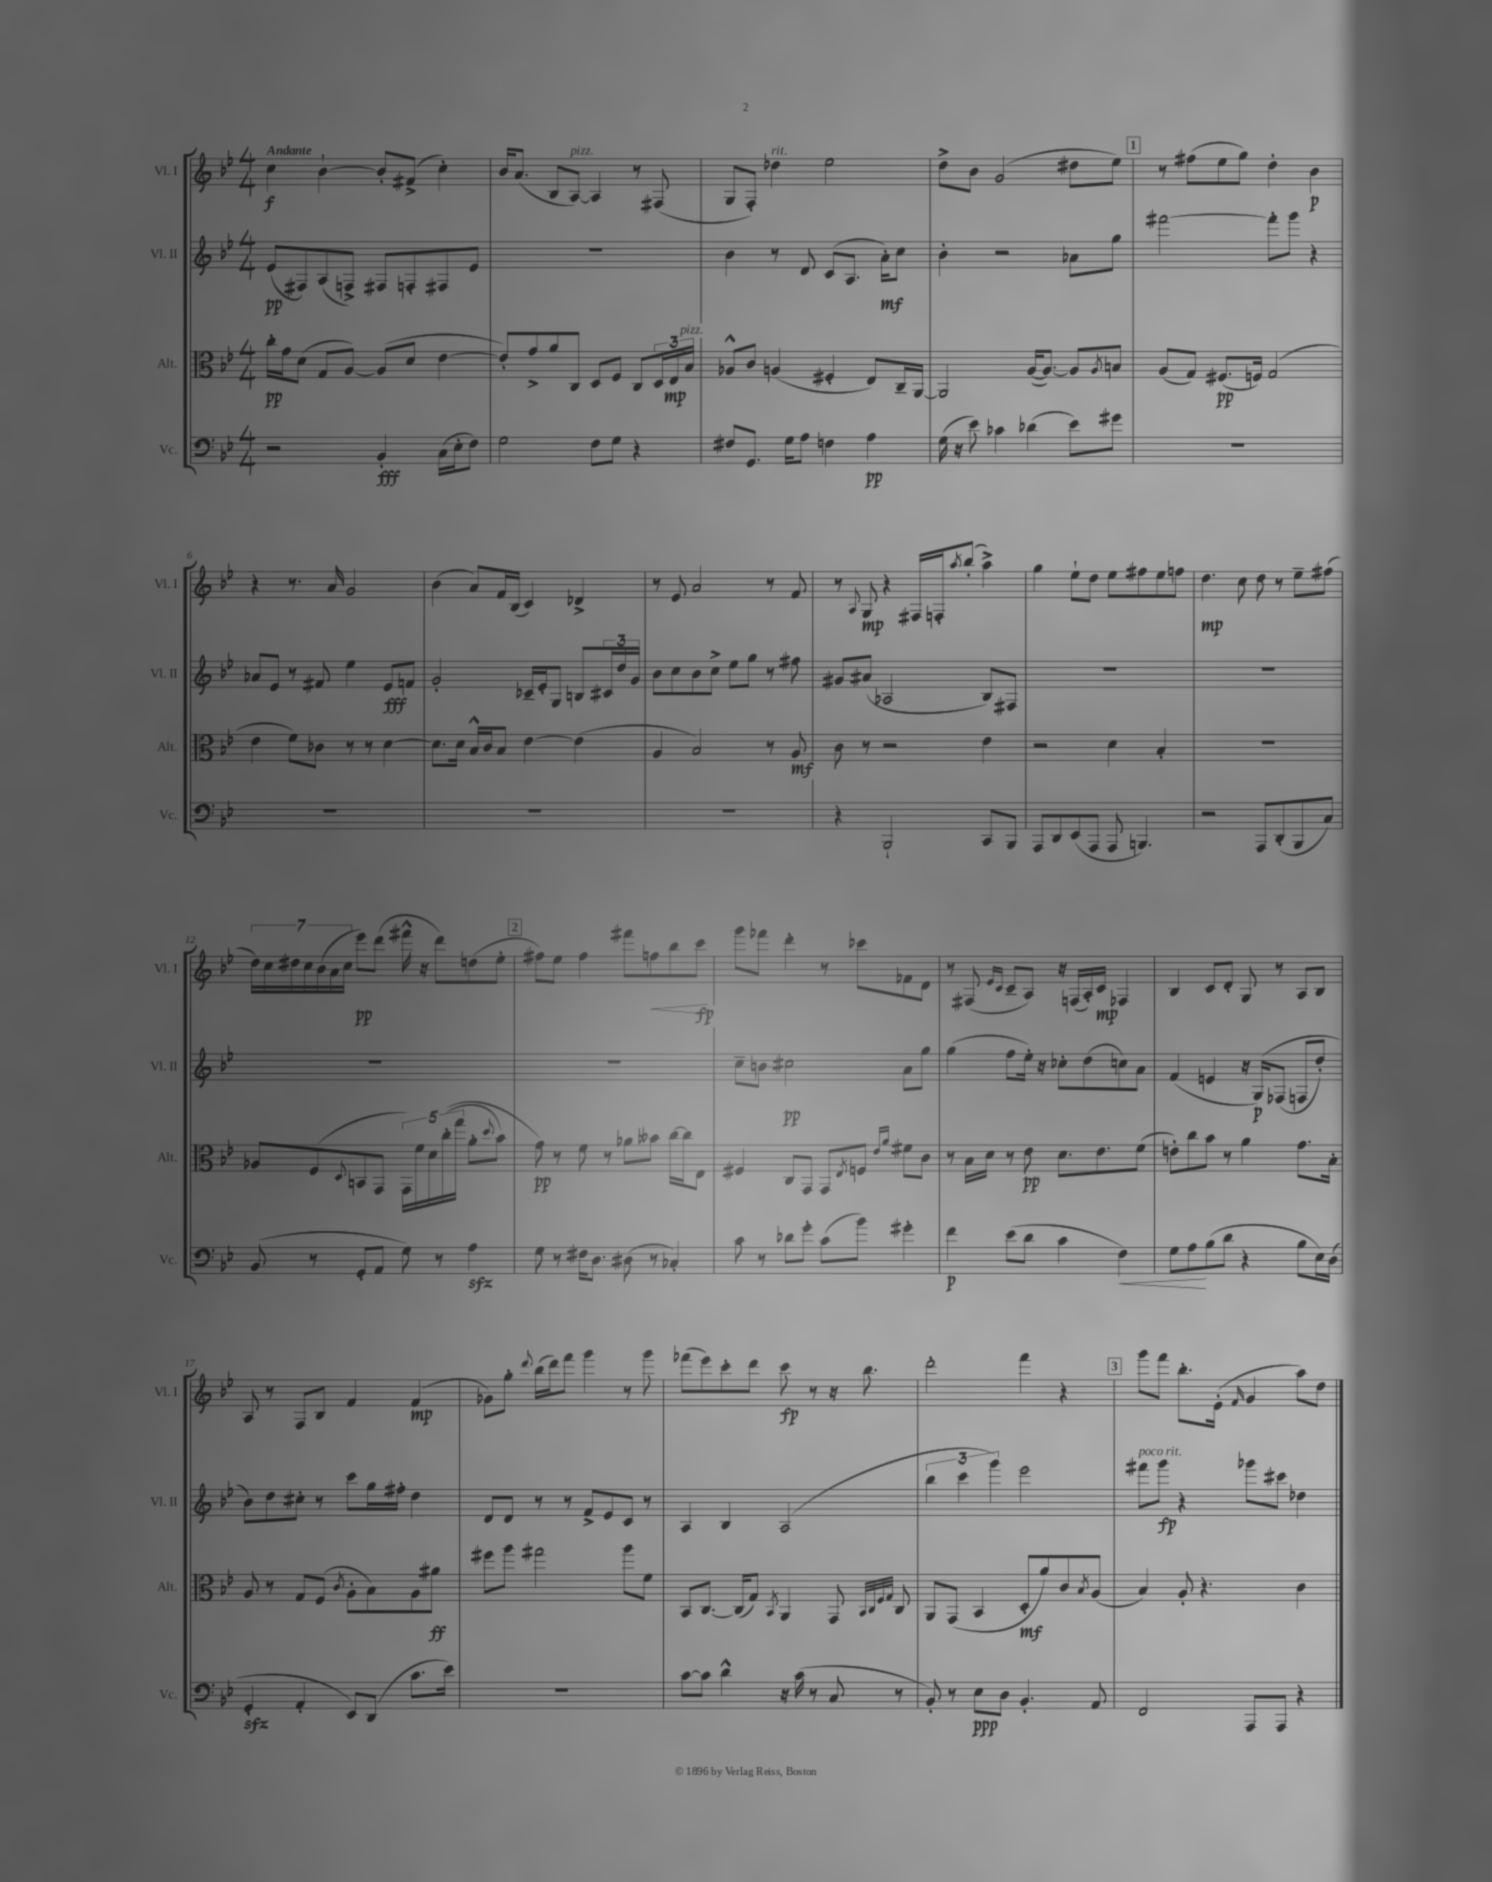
<<
\new StaffGroup <<
\new Staff = "s0" \with { instrumentName = "Vl. I" shortInstrumentName = "Vl. I" } {
    \clef treble \key bes \major \numericTimeSignature \time 4/4 \tempo "Andante"
    c''4\f bes'4~-! bes'8-. fis'8->( c''4-.) |
    bes'16 a'8.( bes8 a8~^\markup { \italic "pizz." }) a4 r8 fis8( |
    g8 f8-.) des''4^\markup { \italic "rit." } ees''2 |
    d''8-> bes'8 g'2( dis''8 ees''8) |
    \mark \markup { \box "1" } r8 fis''8( ees''8 g''8) d''4-. bes'4\p |
    r4 r8. a'16 g'2 |
    bes'4( a'8) f'16 bes16( c'4) des'4-> |
    r8 ees'8 a'2 r8 f'8 |
    r8 \appoggiatura { a8 } g8\mp r4 fis16 f16-. \acciaccatura { a''8 } bes''8-.( a''4->) |
    g''4 ees''8-! d''8 ees''8 fis''8 ees''8 f''8 |
    d''4.\mp c''8 d''8 r8 ees''8-- fis''8( |
    \tuplet 7/4 { d''16) c''16 dis''16 c''16 bes'16( a'16 c''16 } ees'''8\pp) d'''8( fis'''16-^ r16 d'''8) d''8( ees''8-. |
    \mark \markup { \box "2" } fis''8) ees''8 fis''4 fis'''8 f''8\< bes''8 c'''8\fp\! |
    g'''8 fes'''8 d'''4-. r8 ces'''8 fes'8 d'8 |
    r8 fis8( \grace { ees'16 c'16 } c'8-- a8) r16 f16( a16-.) c'16\mp fes4 |
    bes4 c'8 d'8-. g8 r8 a8 bes8 |
    a8 r8 f8 bes8 f'4 f'4\mp( |
    ges'8) g''8-. \appoggiatura { d'''8 } bes''16( d'''16) f'''8 g'''4 r8 g'''8 |
    fes'''8( ees'''8) c'''8-. d'''8 c'''8\fp r8 r16 bes''8. |
    d'''2-. f'''4 r4 |
    \mark \markup { \box "3" } g'''8 f'''8 bes''8.-. ees'16-.( \grace { f'16 } g'4 a''8) d''8 \bar "|." |
}
\new Staff = "s1" \with { instrumentName = "Vl. II" shortInstrumentName = "Vl. II" } {
    \clef treble \key bes \major \numericTimeSignature \time 4/4
    ees'8\pp( fis8) a8( f8->) fis8 f8-. fis8 ees'8 |
    R1 |
    bes'4 r8 d'8 c'8( a8. a'16-.\mf) c''8 |
    bes'4-. r2 aes'8 g''8 |
    \mark \markup { \box "1" } fis'''2~ fis'''8-. g'''8 r4 |
    aes'8 ees'8 r8 fis'8 ees''4 ees'8\fff f'8 |
    g'2-. ces'16-- ees'16-. g8 b8 \tuplet 3/2 { cis'16 d''16 g'16 } |
    bes'8 c''8 bes'8 c''8-> ees''8 g''8 r8 fis''8 |
    gis'8 ais'8( aes2 bes8) fis8 |
    R1 |
    R1 |
    R1 |
    \mark \markup { \box "2" } R1 |
    c''8-- b'8 cis''2\pp a'8 g''8 |
    g''4( f''8 ees''16-.) r16 ces''8-. d''8( c''8) a'8 |
    f'4( e'4 r16 g16\p)\( fes8( f8 d''8-.) |
    bes'8\) d''8 cis''8-. r8 c'''8 g''16 fis''16-. d''4 |
    d'8 d'8 r8 r8 f'8-> ees'8 c'8 r8 |
    a4 bes4 a2( |
    \tuplet 3/2 { bes''4 c'''4 g'''4) } ees'''2 |
    \mark \markup { \box "3" } fis'''8^\markup { \italic "poco rit." } g'''8\fp r4 ges'''8 cis'''8 des''4 \bar "|." |
}
\new Staff = "s2" \with { instrumentName = "Alt." shortInstrumentName = "Alt." } {
    \clef alto \key bes \major \numericTimeSignature \time 4/4
    c''16-.\pp g'16 d'8( g8 a8~) a8( d'8 ees'4~ |
    ees'8-.) g'8-> a'8 c8 d8 f8 c8 \tuplet 3/2 { d16 ees16\mp bes16^\markup { \italic "pizz." } } |
    aes8-^ c'8 a4( fis4-. ees8) c16-- a,16~ |
    a,2 a16~( a8.~) a8 \acciaccatura { a8 } b8 |
    \mark \markup { \box "1" } a8( g8) fis8.\pp( f16) g2( |
    ees'4 f'8) ces'8 r8 r8 d'4~ |
    d'8. d'16 bes16-^ c'16 bes8 ees'4~ ees'4( |
    a4 bes2) r8 a8\mf |
    c'8 r8 r2 ees'4 |
    r2 d'4 bes4-. |
    R1 |
    aes8 f8( \appoggiatura { d8 } b,8 g,8 \tuplet 5/4 { g,16) f'16 d'16 c''16-.(\( g''16 } a'8-. \appoggiatura { d''8 } bes'8) |
    \mark \markup { \box "2" } g'8\pp\) r8 f'8 r8 aes'8 beses'8 c''16~ c''16 ees8 |
    fis4 c8 g,8 g,8 \acciaccatura { ees8 } f8 \grace { ees'16 a'16 } fis'8 c'8 |
    r8 bes16 d'16 r8 ees'8\pp d'8. ees'8. f'8( |
    e'8-.) c''8 bes'8 r8 a'4 g'8. bes16-. |
    a8 r8 g8 f8( \acciaccatura { c'8 } a8-. bes8) a8 ais'8\ff |
    fis''8 a''8 gis''2 a''8 f'8 |
    bes,8 c8.~ c16( g8) \acciaccatura { bes,8 } a,4 g,8 \grace { bes,32 c32 f32 g32 } c8 |
    a,8 g,8( bes,4 d8-.\mf a'8) c'8 \acciaccatura { bes8 } a8( |
    \mark \markup { \box "3" } bes4) a8-. r4. c'4 \bar "|." |
}
\new Staff = "s3" \with { instrumentName = "Vc." shortInstrumentName = "Vc." } {
    \clef bass \key bes \major \numericTimeSignature \time 4/4
    r2 bes,4-.\fff c16( ees16-. f8) |
    g2 f8 g8 r4 |
    fis8 g,8. g16 a8 f4 a4\pp |
    g16( r16 ees'8) ces'4 des'4( ees'8) gis'8 |
    \mark \markup { \box "1" } R1 |
    R1 |
    R1 |
    R1 |
    r4 bes,,2-! c,8 bes,,8 |
    a,,8 d,8 ees,8( a,,8 a,,8 b,,4.) |
    r2 a,,8 d,8-.( bes,,8 c8) |
    bes,8( r8 g,8-. a,8 g8) r8 a4\sfz |
    \mark \markup { \box "2" } g8 r8 fis16 d8. dis8( r8 ces4-.) |
    c'8 r8 des'8 g'8-. c'8( bes'8) gis'4-. |
    f'4\p ees'8( d'8 c'4 f4\<) |
    g8 a8\! bes8( d'8 r4 bes8 ees16) d16( |
    g,4-.\sfz a,4-. ees,8) d,8( c'8. ees'16) |
    R1 |
    c'8~ c'8 d'4-^ r16 c'16( r8 c8 r8 |
    bes,8-.) r8 ees8\ppp d8 bes,4.-. a,8 |
    \mark \markup { \box "3" } f,2 a,,8 a,,8 r4 \bar "|." |
}
>>
>>
